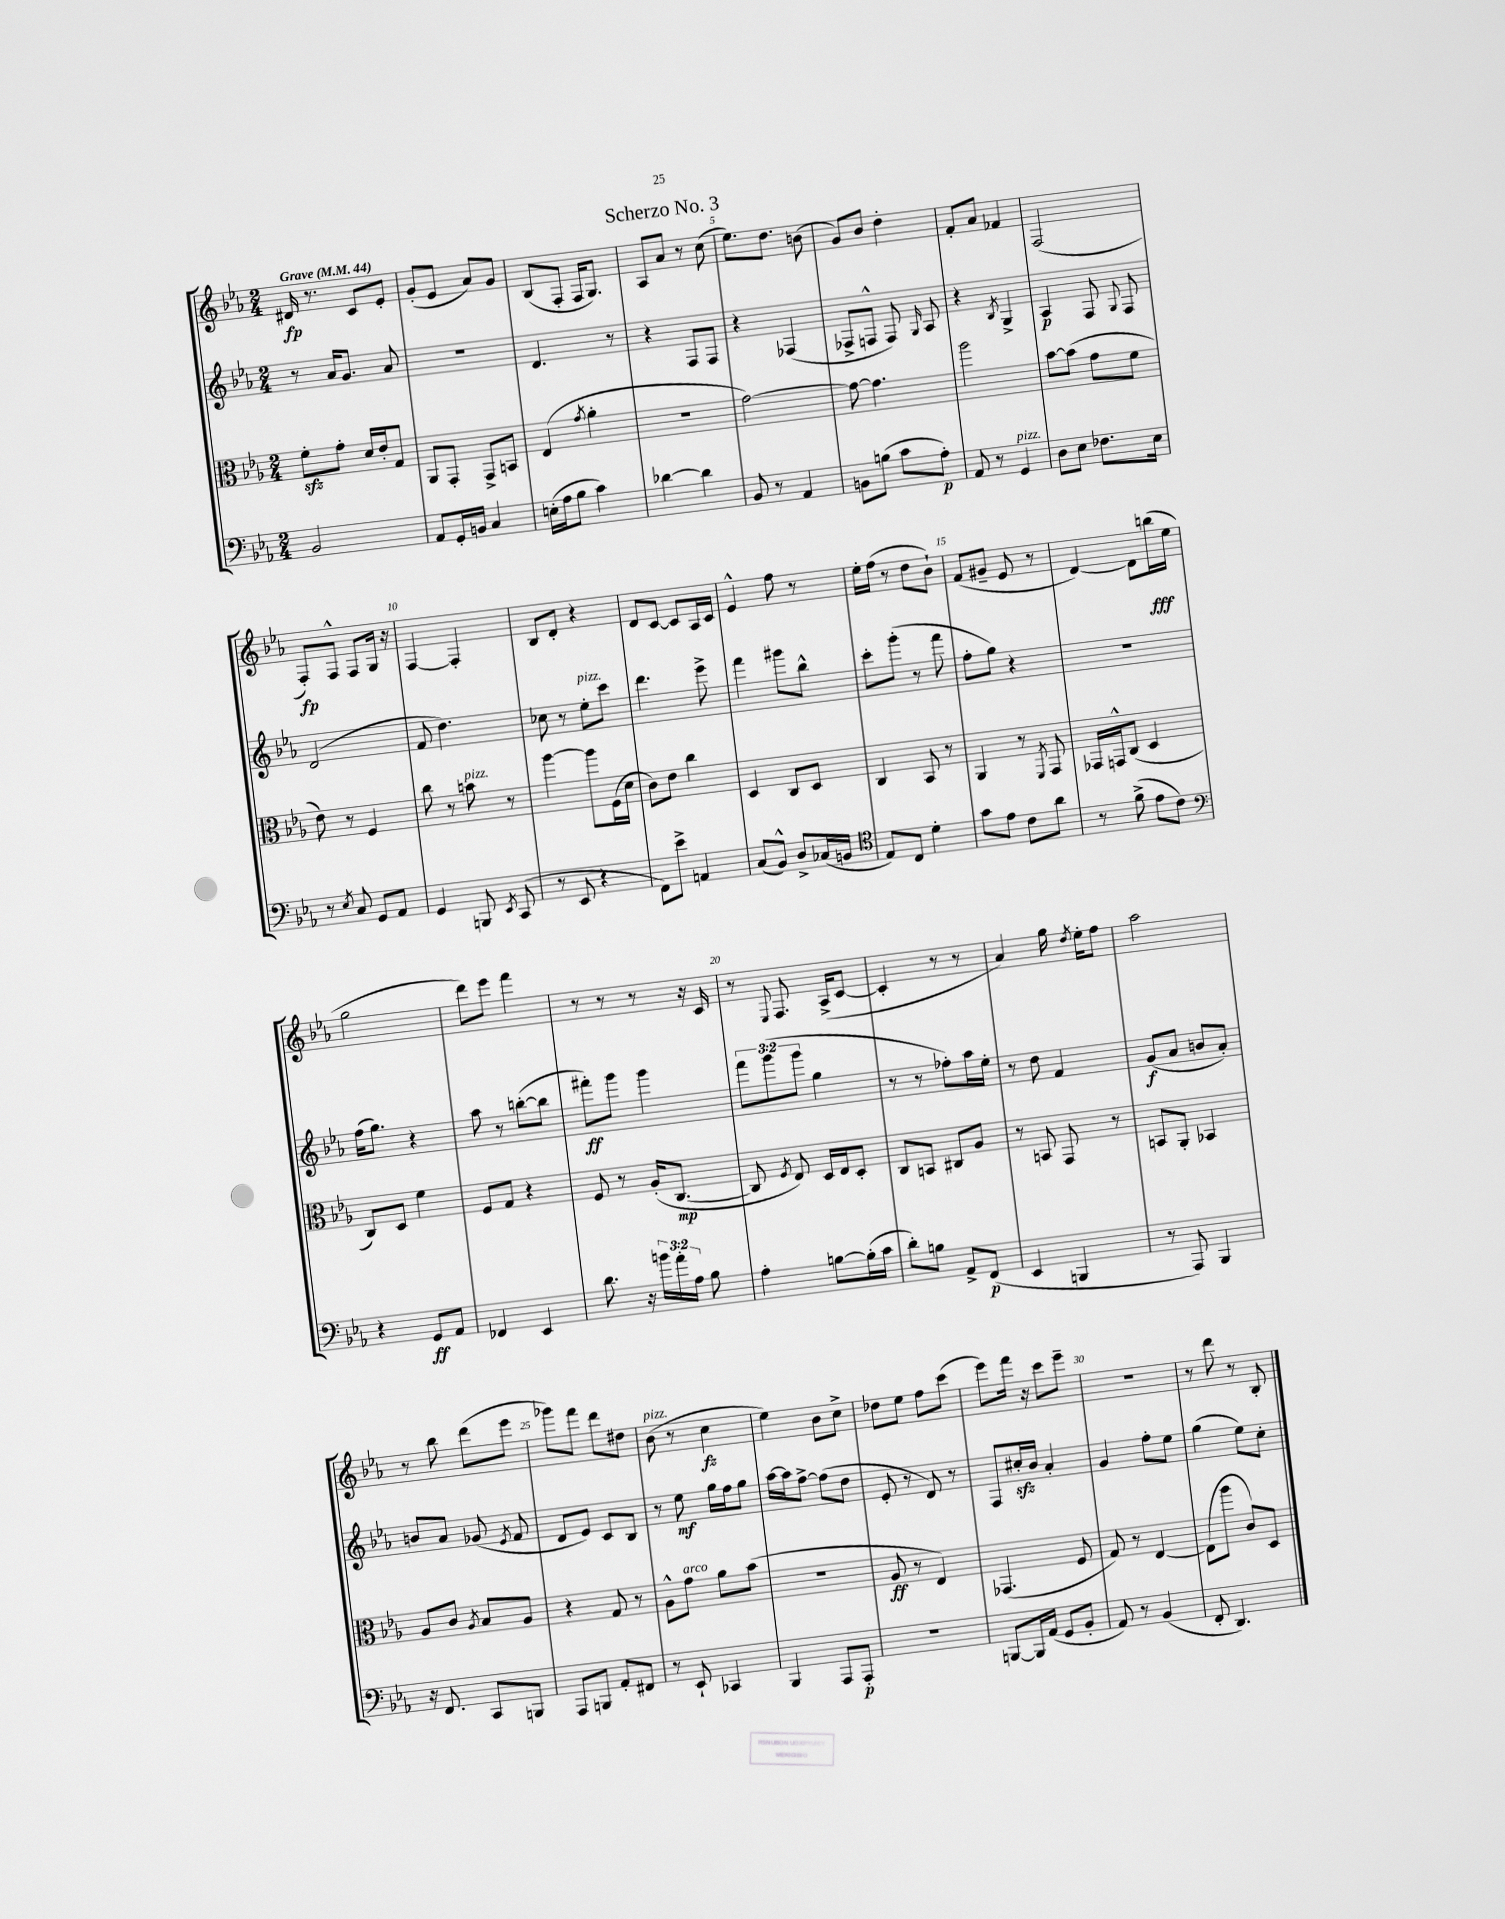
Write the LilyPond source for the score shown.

\header { title = "Scherzo No. 3" }
<<
\new StaffGroup <<
\new Staff = "s0" {
    \clef treble \key ees \major \numericTimeSignature \time 2/4 \tempo "Grave" 4 = 44
    \autoBeamOff dis'16\fp r8. c'8[ ees'8]-. |
    g'8[-.( ees'8] aes'8[) g'8] |
    bes8[( f8]-. f16[ g8.]) |
    aes8[ aes'8] r8 c''8( |
    ees''8.[) d''8.] b'8( |
    g'8[) bes'8] d''4-. |
    f'8[-. aes'8] fes'4 |
    f2( |
    f8[-.\fp) f8]-^ f8[ g16] r16 |
    f4~ f4-. |
    bes8[ d'8]-. r4 |
    d'8[ c'8]~ c'8[ aes16 c'16] |
    ees'4-^ f''8 r8 |
    ees''16[-. f''16]( r8 d''8[ bes'8]-!) |
    f'8[( gis'8]-- ees'8 r8 |
    d'4~) d'8[ b''16\fff( ees''16] |
    g''2 |
    d'''8[) ees'''8] f'''4 |
    r8 r8 r8 r16 c'16 |
    r8 \appoggiatura { ees8 } f8. aes16[->( c'8]~ |
    c'4-. r8 r8 |
    aes'4) g''16 \acciaccatura { d''8 } ees''16[-. f''8] |
    aes''2 |
    r8 bes''8 d'''8[( ees'''8] |
    ges'''8[) f'''8] d'''8[ dis''8] |
    bes'8^\markup { \italic "pizz." }( r8 c''4\fz |
    ees''4) bes'8[ c''8]-> |
    des''8[ ees''8] f''8[ c'''8]( |
    ees'''8[) f'''16] r16 c'''8[ ees'''8]-- |
    r2 |
    r8 d'''8 r8 bes8-. \bar "|." |
}
\new Staff = "s1" {
    \clef treble \key ees \major \numericTimeSignature \time 2/4 \override Staff.TupletNumber.text = #tuplet-number::calc-fraction-text
    \autoBeamOff r8 aes'16[ g'8.] aes'8 |
    R2 |
    d'4. r8 |
    r4 f8[ f8] |
    r4 fes4( |
    fes8[-> f8]-^ f8) \grace { g16 } aes8 |
    r4 \acciaccatura { bes8 } g4-> |
    aes4\p f8 \appoggiatura { g8 } f8 |
    d'2( |
    f'8 d''4.) |
    ces''8 r8 ees''8[-.^\markup { \italic "pizz." } c'''8] |
    d'''4. ees'''8-> |
    f'''4 gis'''8[ bes''8]-^ |
    c'''8[-. g'''8]-.( r8 f'''8 |
    f''8[-. g''8]) r4 |
    r2 |
    f''16[( g''8.]) r4 |
    aes''8 r8 b''8[~-.( b''8] |
    fis'''8[-.\ff) g'''8] g'''4 |
    \tuplet 3/2 { f'''8[ g'''8( g'''8] } g''4 |
    r8 r8 fes''8[-.) aes''16 ees''16]-. |
    r8 d''8 f'4 |
    g'8[\f( aes'8] b'8[ aes'8]-.) |
    b'8[ aes'8] ges'8( \acciaccatura { ees'8 } f'8 |
    d'8[ ees'8]) c'8[ bes8] |
    r8 ees''8\mf g''16[ f''16 g''8] |
    aes''16[~ aes''16 f''8]~-> f''8[( d''8] |
    ees'8-. r8 d'8) r8 |
    f8[ cis''16-.\sfz bes'16] aes'4-. |
    g'4 f''8[-. ees''8] |
    g''4( ees''8[) c''8]-. \bar "|." |
}
\new Staff = "s2" {
    \clef alto \key ees \major \numericTimeSignature \time 2/4
    \autoBeamOff f'8[-.\sfz g'8]-. d'16[ ees'16-. g8] |
    aes,8[ g,8]-. g,8[-> b,8] |
    ees4( \acciaccatura { g'8 } aes'4-. |
    R2 |
    g'2~) |
    g'8~ g'4. |
    aes''2 |
    bes'8[~ bes'8]( g'8[ f'8] |
    ees'8) r8 f4 |
    c''8 r8 b'8^\markup { \italic "pizz." } r8 |
    aes''4~ aes''8[ f16( d'16] |
    c'8[) ees'8] c''4 |
    d4 c8[ d8] |
    c4 bes,8 r8 |
    aes,4 r8 \acciaccatura { f,8 } g,8 |
    ges,16[ g,16-^ c8]( d4 |
    c8[) d8] f'4 |
    f8[ g8] r4 |
    f8 r8 aes16[-.( c8.]~\mp |
    c8 \acciaccatura { f8 } ees8) d16[ ees16 d8]-. |
    c8[ b,8] cis8[ aes8] |
    r8 b,8 g,8 r8 |
    b,8[ aes,8]-. bes,4 |
    aes8[ c'8] \acciaccatura { aes8 } bes8[ aes8] |
    r4 g8 r8 |
    aes8[-^ g'8]^\markup { \italic "arco" } aes'8[ bes'8]( |
    r2 |
    aes8\ff r8 ees4) |
    ges,4.( f8 |
    g8) r8 ees4~ |
    ees8[( aes''8] c'8[) d8] \bar "|." |
}
\new Staff = "s3" {
    \clef bass \key ees \major \numericTimeSignature \time 2/4 \override Staff.TupletNumber.text = #tuplet-number::calc-fraction-text
    \autoBeamOff bes,2 |
    aes,8[ g,16-. b,16] c4 |
    e16[-.( aes16 bes8] c'4) |
    des'4~ des'4 |
    bes,8 r8 aes,4 |
    b,8[ b8]( c'8[ aes8]-.\p) |
    aes,8 r8 g,4^\markup { \italic "pizz." } |
    d8[ ees8] fes8.[ ees16] |
    r8 \acciaccatura { ees8 } c8 g,8[ aes,8] |
    g,4 b,,8 \acciaccatura { ees,8 } c,8( |
    r8 ees,8 r4 |
    f,8[) ees'8]-> a,4 |
    c8[( bes,8]-^) d8[-> ces16( b,16] |
    \clef tenor ees8[) c8] d'4-. |
    g'8[ ees'8] c'8[ aes'8] |
    r8 f'8->( ees'8[ c'8]) |
    \clef bass r4 g,8[\ff aes,8] |
    fes,4 ees,4 |
    d'8. r16 \tuplet 3/2 { b'16[ aes'16-. aes16] } bes8 |
    aes4-. b8[~ b16-.( c'16] |
    d'8[-.) b8] aes,8[-> f,8]\p( |
    ees,4 b,,4 |
    r8 aes,,8) bes,,4 |
    r16 f,8. c,8[ b,,8] |
    aes,,8[ b,,8] aes,8[-. fis,8] |
    r8 ees,8-! ces,4 |
    bes,,4 aes,,8[ aes,,8]-.\p |
    R2 |
    b,,8[~ b,,16 aes,16]( g,8[ bes,8]-. |
    aes,8) r8 bes,4( |
    f,8-. d,4.) \bar "|." |
}
>>
>>
\layout { \context { \Score \override BarNumber.break-visibility = ##(#f #t #t) barNumberVisibility = #(every-nth-bar-number-visible 5) } }
